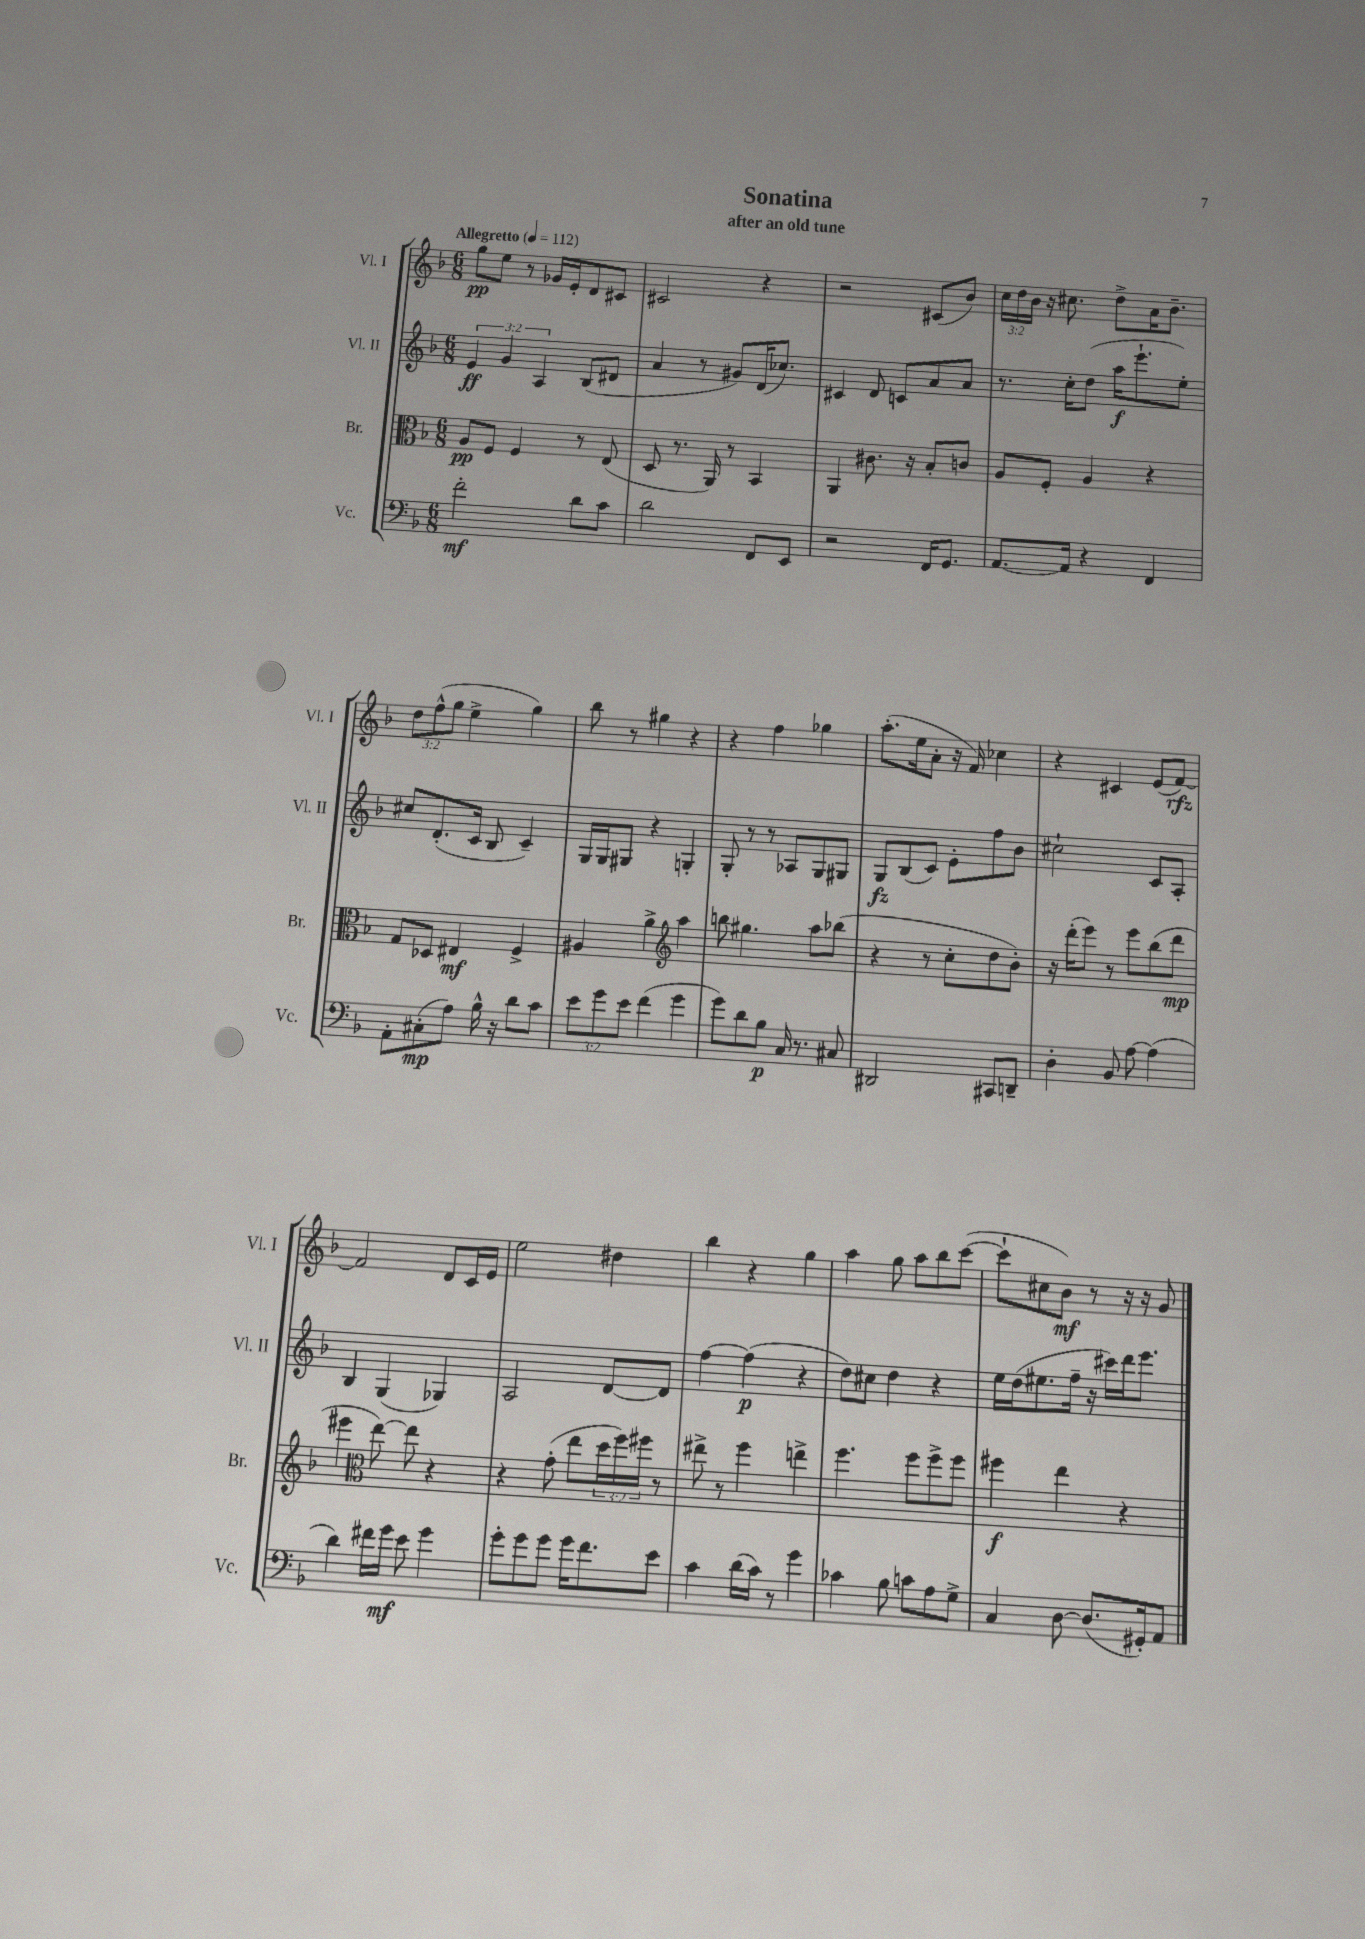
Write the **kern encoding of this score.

**kern	**kern	**kern	**kern
*staff4	*staff3	*staff2	*staff1
*clefF4	*clefC3	*clefG2	*clefG2
*k[b-]	*k[b-]	*k[b-]	*k[b-]
*M6/8	*M6/8	*M6/8	*M6/8
*MM112	*MM112	*MM112	*MM112
2f'\	8A/L	6e/	8gg\L
.	8F/J	.	8ee\J
.	.	6g/	.
.	4F/	.	8r
.	.	6A/	.
.	.	.	16g-/LL
.	.	.	16e'/J
8d\L	8r	(8B-/L	8d/
8c\J	(8E/	8d#/J	8c#/J
=	=	=	=
2d\	8D/	4a/	2c#/
.	8.r	.	.
.	.	8r	.
.	16AA/)	.	.
.	8r	8g#/L)	.
8FF/L	4BB-/	(16d/K	4r
.	.	8.cc-/J)	.
8EE/J	.	.	.
=	=	=	=
2r	4AA/	4c#/	2r
.	8.c#\	8d/	.
.	.	8c/L	.
.	16r	.	.
16FF/LK	8B-'/L	8a/	(8c#/L
8.GG/J	.	.	.
.	8c/J	8a/J	8b-/J)
=	=	=	=
[8.AA/L	8A/L	8.r	24cc\LL
.	.	.	24dd\
.	.	.	24b-\JJ
.	8F'/J	.	16r
16AA/]Jk	.	16cc'\LK	8.cc#\
4r	4A/	(8dd\J	.
.	.	16aa\LK	8dd^\L
.	.	8.eee`\	.
4FF/	4r	.	16a\K
.	.	.	8.b-~\J
.	.	8ee'\J)	.
=	=	=	=
8AA'\L	8G/L	8cc#/L	12dd\L
.	.	.	(12ff^^\
(8C#'\	8D-/J	(8.d'/	.
.	.	.	12gg\J
8A\J)	4E#/	.	4ee^\
.	.	16c/Jk	.
16B-^^\	.	8B-/	.
16r	.	.	.
8d\L	4F^/	4c~/)	4gg\)
8c\J	.	.	.
=	=	=	=
12e\L	4A#/	16G/LL	8bb-\
.	.	16G/J	.
12g\	.	.	.
.	.	8G#/J	8r
12e\J	.	.	.
(4f\	4a^\	4r	4gg#\
*	*clefG2	*	*
4g\	4aa\	4G'/	4r
=	=	=	=
8g\L)	8bb\	8G'/	4r
8d\	4.gg#\	8r	.
8B-\J	.	8r	4ff\
16C/	.	8A-/L	.
8.r	.	.	.
.	8aa\L	8G/	4gg-\
8C#/	(8bb-\J	8G#/J	.
=	=	=	=
2DD#/	4r	8G/L	(8.aa'\L
.	.	(8B-/	.
.	.	.	16ee\k
.	8r	8c/J)	8a'\J
.	8cc'\L	8e'\L	16r
.	.	.	16f/)
8CC#/L	8dd\	8ff\	4cc-\
8DD~/J	8b-'\J)	8b-\J	.
=	=	=	=
4D'\	16r	2cc#`\	4r
.	(16ddd'\LK	.	.
.	8eee\J)	.	.
8BB-/	8r	.	4c#/
[8A\	8eee\L	.	.
(4A\]	(8bb-\	8c/L	(8e/L
.	8ddd\J	8A'/J	[8f/J)
=	=	=	=
4d\)	4eee#\	4B-/	2f/]
*	*clefC3	*	*
16f#\LL	[8ee\)	(4G/	.
16g\JJ	.	.	.
8e\	8ee\]	.	.
4g\	4r	4G-/)	8d/L
.	.	.	16c/L
.	.	.	16e/JJ
=	=	=	=
8g'\L	4r	2A/	2ee\
8g\	.	.	.
8g\J	(8g'\	.	.
16g\LK	8ee\L	.	.
8.f\	.	.	.
.	24dd\L	[8d/L	4dd#\
.	24ff\)	.	.
.	24ff#\JJ	.	.
8e\J	8r	8d/]J	.
=	=	=	=
4c\	8ee#^\	[4ff\	4bb-\
.	8r	.	.
(16d\LL	4ff\	(4ff\]	4r
16c\JJ)	.	.	.
8r	.	.	.
4g\	4ee^\	4r	4gg\
=	=	=	=
4c-\	4.ff\	8dd\L)	4aa\
.	.	8cc#\J	.
8B-\	.	4dd\	8gg\
8c\L	8ff\L	.	8aa\L
8A\	8ff^\	4r	8bb-\
8G^\J	8ff\J	.	([8ccc\J
=	=	=	=
4C/	4ff#\	16ee\LL	8ccc`\]L
.	.	(16dd\J	.
.	.	8.ee#\	8cc#\
[8D\	4ee\	.	8b-\J)
.	.	16ff~\Jk	.
(8.D/]L	.	16r	8r
.	.	16ccc#\LL)	.
.	4r	16ddd\J	16r
16GG#'/k)	.	8.eee\J	16r
8AA/J	.	.	8g/
==	==	==	==
*-	*-	*-	*-
